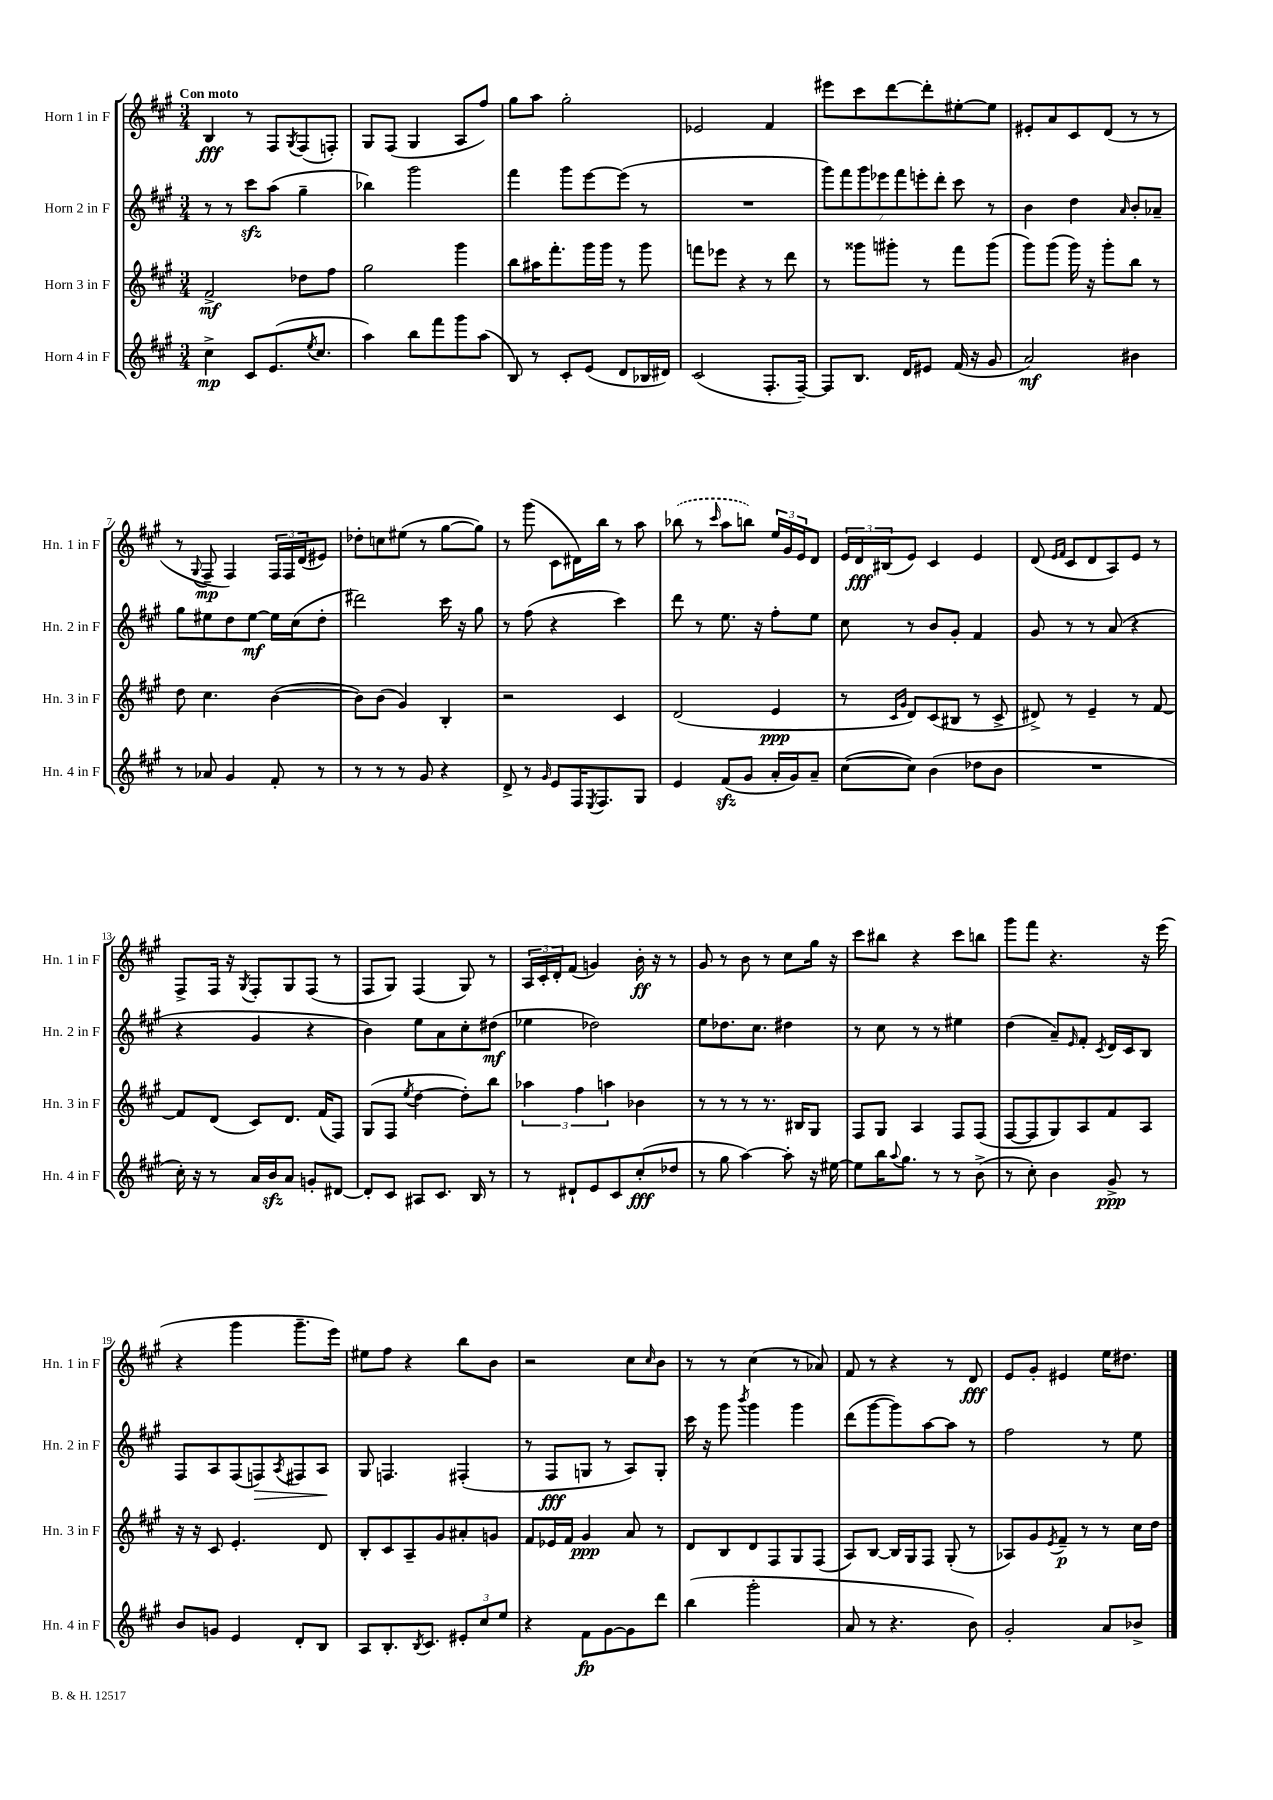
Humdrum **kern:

**kern	**dynam	**kern	**dynam	**kern	**dynam	**kern	**dynam
*part4	*part4	*part3	*part3	*part2	*part2	*part1	*part1
*staff4	*staff4	*staff3	*staff3	*staff2	*staff2	*staff1	*staff1
*I"Horn 4 in F	*	*I"Horn 3 in F	*	*I"Horn 2 in F	*	*I"Horn 1 in F	*
*I'Hn. 4 in F	*	*I'Hn. 3 in F	*	*I'Hn. 2 in F	*	*I'Hn. 1 in F	*
*clefG2	*	*clefG2	*	*clefG2	*	*clefG2	*
*k[f#c#g#]	*	*k[f#c#g#]	*	*k[f#c#g#]	*	*k[f#c#g#]	*
*M3/4	*	*M3/4	*	*M3/4	*	*M3/4	*
=1	=1	=1	=1	=1	=1	=1	=1
!	!	!	!	!	!	!LO:TX:a:B:t=Con moto	!
4cc#^\	mp	2f#^/	mf	8r	.	4B/	fff
.	.	.	.	8r	.	.	.
8c#/L	.	.	.	8ccc#zz\L	.	8r	.
(8.e/	.	.	.	(8aa\J	.	8F#/L	.
.	.	.	.	.	.	8qG#/	.
.	.	8dd-X\L	.	4gg#~\	.	(8F#/	.
8qee/	.	.	.	.	.	.	.
8.cc#/J	.	.	.	.	.	.	.
.	.	8ff#\J	.	.	.	8Fn'/J)	.
=2	=2	=2	=2	=2	=2	=2	=2
4aa\)	.	2gg#\	.	4bb-X\)	.	8G#/L	.
.	.	.	.	.	.	(8F#/J	.
8bb\L	.	.	.	2ggg#\	.	4G#/	.
8fff#\	.	.	.	.	.	.	.
8ggg#\	.	4ggg#\	.	.	.	8A/L	.
(8aa\J	.	.	.	.	.	8ff#/J)	.
=3	=3	=3	=3	=3	=3	=3	=3
8B/)	.	8bb\L	.	4fff#\	.	8gg#\L	.
8r	.	16aa#X\K	.	.	.	8aa\J	.
.	.	8.fff#'\	.	.	.	.	.
8c#'/L	.	.	.	8ggg#\L	.	2gg#'\	.
(8e/J	.	16ggg#\L	.	[8eee\	.	.	.
.	.	16ggg#\JJ	.	.	.	.	.
8d/L	.	8r	.	(8eee\J]	.	.	.
16B-X/L	.	8ggg#\	.	8r	.	.	.
16d#X/JJ)	.	.	.	.	.	.	.
=4	=4	=4	=4	=4	=4	=4	=4
(2c#/	.	8fffn\L	.	2.r	.	2e-X/	.
.	.	8eee-X\J	.	.	.	.	.
.	.	4r	.	.	.	.	.
8.F#'/L	.	8r	.	.	.	4f#/	.
.	.	8ddd\	.	.	.	.	.
[16F#~/Jk)	.	.	.	.	.	.	.
=5	=5	=5	=5	=5	=5	=5	=5
8F#/L]	.	8r	.	14ggg#\L)	.	8eee#X\L	.
.	.	.	.	14fff#\	.	.	.
8.B/J	.	8ggg##X\L	.	.	.	8ccc#\	.
.	.	.	.	14ggg#\	.	.	.
.	.	.	.	14eee-X\	.	.	.
.	.	8ggg#X'\J	.	.	.	[8ddd\	.
.	.	.	.	14fff#\	.	.	.
16d/KL	.	.	.	.	.	.	.
.	.	.	.	14eeen'\	.	.	.
8e#X/J	.	8r	.	.	.	8ddd'\]	.
.	.	.	.	14ddd'\J	.	.	.
(16f#/	.	8fff#\L	.	8ccc#\	.	[8ee#X'\	.
16r	.	.	.	.	.	.	.
8g#/	.	(8ggg#\J	.	8r	.	8ee#\J]	.
=6	=6	=6	=6	=6	=6	=6	=6
2a/)	mf	8ggg#\L)	.	4b\	.	8e#X'/L	.
.	.	(8ggg#\J	.	.	.	8a/	.
.	.	16ggg#\)	.	4dd\	.	8c#/	.
.	.	16r	.	.	.	.	.
.	.	8ggg#'\L	.	.	.	(8d/J	.
.	.	.	.	16qqa/	.	.	.
4b#X\	.	8bb\J	.	8b'/L	.	8r	.
.	.	8r	.	8a-X~/J	.	8r	.
!!LO:LB:g=z
=7	=7	=7	=7	=7	=7	=7	=7
8r	.	8dd\	.	8gg#\L	.	8r	.
.	.	.	.	.	.	8qqG#/	.
8a-X/	.	4.cc#\	.	8ee#X\	.	8F#~/	mp
4g#/	.	.	.	8dd\	.	4F#/)	.
.	.	.	.	[8ee#\J	mf	.	.
8f#'/	.	([4b\	.	16ee#\LL]	.	24F#/LL	.
.	.	.	.	.	.	24F#/	.
.	.	.	.	(16cc#\J	.	.	.
.	.	.	.	.	.	(24d/J	.
8r	.	.	.	8dd'\J	.	8e#X/J)	.
=8	=8	=8	=8	=8	=8	=8	=8
8r	.	8b\L])	.	2ddd#X\)	.	8dd-X'\L	.
8r	.	(8b\J	.	.	.	8ccn\	.
8r	.	4g#/)	.	.	.	(8ee#X\J	.
8g#/	.	.	.	.	.	8r	.
4r	.	4B'/	.	16ccc#\	.	[8gg#\L	.
.	.	.	.	16r	.	.	.
.	.	.	.	8gg#\	.	8gg#\J])	.
=9	=9	=9	=9	=9	=9	=9	=9
8d^/	.	2r	.	8r	.	8r	.
8r	.	.	.	(8ff#\	.	(8ggg#\	.
16qqg#/	.	.	.	.	.	.	.
8e/L	.	.	.	4r	.	8c#\L	.
16F#/K	.	.	.	.	.	16d#X\L)	.
8qE/	.	.	.	.	.	.	.
8.F#/	.	.	.	.	.	16bb\JJ	.
.	.	4c#/	.	4ccc#\)	.	8r	.
8G#/J	.	.	.	.	.	8aa\	.
=10	=10	=10	=10	=10	=10	=10	=10
4e/	.	(2d/	.	8ddd\	.	(8bb-X\	.
.	.	.	.	8r	.	8r	.
.	.	.	.	.	.	16qqccc#/	.
(8f#zz/L	.	.	.	8.ee\	.	8aa\L	.
8g#/J	.	.	.	.	.	8bbn\J)	.
.	.	.	.	16r	.	.	.
16a'/LL	.	4e/	ppp	8ff#'\L	.	24ee/LL	.
.	.	.	.	.	.	24g#/	.
16g#/J)	.	.	.	.	.	.	.
.	.	.	.	.	.	24e/J	.
8a~/J	.	.	.	8ee\J	.	8d/J	.
=11	=11	=11	=11	=11	=11	=11	=11
([8cc#\L	.	8r	.	8cc#\	.	24e/LL	.
.	.	.	.	.	.	24d/	fff
.	.	.	.	.	.	(24B#X/J	.
.	.	16qqc#/LL	.	.	.	.	.
.	.	16qqg#/JJ	.	.	.	.	.
8cc#\J])	.	8d/L)	.	8r	.	8e/J)	.
(4b\	.	(8c#/	.	8b/L	.	4c#/	.
.	.	8B#X/J	.	8g#'/J	.	.	.
8dd-X\L	.	8r	.	4f#/	.	4e/	.
8b\J	.	8c#^/	.	.	.	.	.
=12	=12	=12	=12	=12	=12	=12	=12
2.r	.	8d#X^/)	.	8g#/	.	(8d/	.
.	.	.	.	.	.	16qqe/LL	.
.	.	.	.	.	.	16qqf#/JJ	.
.	.	8r	.	8r	.	8c#/L	.
.	.	4e~/	.	8r	.	8d/	.
.	.	.	.	(8a/	.	8A/)	.
.	.	8r	.	4r	.	8e/J	.
.	.	[8f#/	.	.	.	8r	.
!!LO:LB:g=z
=13	=13	=13	=13	=13	=13	=13	=13
16cc#'\)	.	8f#/L]	.	4r	.	8F#^/L	.
16r	.	.	.	.	.	.	.
8r	.	(8d/J	.	.	.	16F#/Jk	.
.	.	.	.	.	.	16r	.
.	.	.	.	.	.	8qG#/	.
16a/LL	.	8c#/L)	.	4g#/	.	8F#'/L	.
16bzz/J	.	.	.	.	.	.	.
8a/J	.	8.d/J	.	.	.	8G#/	.
8gn'/L	.	.	.	4r	.	(8F#/J	.
.	.	(16f#/KL	.	.	.	.	.
[8d#X/J	.	8F#/J)	.	.	.	8r	.
=14	=14	=14	=14	=14	=14	=14	=14
8d#'/L]	.	(8G#/L	.	4b\)	.	8F#/L	.
8c#/J	.	8F#/J	.	.	.	8G#/J)	.
.	.	8qee/	.	.	.	.	.
8A#X/L	.	[4dd\	.	8ee\L	.	(4F#/	.
8.c#/J	.	.	.	8a\	.	.	.
.	.	8dd'\L])	.	8cc#'\	.	8G#/)	.
16B/	.	.	.	.	.	.	.
8r	.	8bb\J	.	(8dd#X\J	mf	8r	.
=15	=15	=15	=15	=15	=15	=15	=15
8r	.	6aa-X\	.	4ee-X\	.	24A/LL	.
.	.	.	.	.	.	24c#'/	.
.	.	.	.	.	.	24d'/J	.
8d#X`/L	.	.	.	.	.	(8f#/J	.
.	.	6ff#\	.	.	.	.	.
8e/	.	.	.	2dd-X\)	.	4gn/)	.
.	.	6aan\	.	.	.	.	.
8c#/	.	.	.	.	.	.	.
(8cc#'/	fff	4b-X\	.	.	.	16b'\	ff
.	.	.	.	.	.	16r	.
8dd-X/J	.	.	.	.	.	8r	.
=16	=16	=16	=16	=16	=16	=16	=16
8r	.	8r	.	8ee\L	.	8g#/	.
8gg#\	.	8r	.	8.dd-X\	.	8r	.
[4aa\)	.	8r	.	.	.	8b\	.
.	.	.	.	8.cc#\J	.	.	.
.	.	8.r	.	.	.	8r	.
8aa'\]	.	.	.	4dd#X\	.	8cc#\L	.
.	.	16B#X/KL	.	.	.	.	.
16r	.	8G#/J	.	.	.	16gg#\Jk	.
[16ee#X\	.	.	.	.	.	16r	.
=17	=17	=17	=17	=17	=17	=17	=17
8ee#\L]	.	8F#/L	.	8r	.	8ccc#\L	.
16bb\K	.	8G#/J	.	8cc#\	.	8bb#X\J	.
8qqaa/	.	.	.	.	.	.	.
8.gg#\J	.	.	.	.	.	.	.
.	.	4A/	.	8r	.	4r	.
8r	.	.	.	8r	.	.	.
8r	.	8F#/L	.	4ee#X\	.	8ccc#\L	.
(8b^\	.	(8F#/J	.	.	.	8bbn\J	.
=18	=18	=18	=18	=18	=18	=18	=18
8r	.	[8F#/L	.	(4dd\	.	8ggg#\L	.
8cc#'\)	.	8F#/]	.	.	.	8fff#\J	.
4b\	.	8G#/)	.	8a~/L)	.	4.r	.
.	.	.	.	16qqe/	.	.	.
.	.	8A/	.	8f#'/J	.	.	.
.	.	.	.	8qc#/	.	.	.
8g#^/	ppp	8f#/	.	16d/LL	.	.	.
.	.	.	.	16c#/J	.	.	.
8r	.	8A/J	.	8B/J	.	16r	.
.	.	.	.	.	.	(16eee\	.
!!LO:LB:g=z
=19	=19	=19	=19	=19	=19	=19	=19
8b/L	.	16r	.	8F#/L	.	4r	.
.	.	16r	.	.	.	.	.
8gn/J	.	8c#/	.	8A/	.	.	.
4e/	.	4.e'/	.	(8F#/	.	4ggg#\	.
!	!	!	!	!	!LO:HP:b	!	!
.	.	.	.	8Fn/)	>	.	.
.	.	.	.	8qA/	.	.	.
8d'/L	.	.	.	8F#X/	.	8.ggg#~\L	.
8B/J	.	8d/	.	8A/J	.	.	.
.	.	.	.	.	.	16eee\Jk)	.
.	.	.	.	.	]	.	.
=20	=20	=20	=20	=20	=20	=20	=20
8A/L	.	8B'/L	.	8G#/	.	8ee#X\L	.
8.B'/	.	8c#/	.	4.Fn/	.	8ff#\J	.
.	.	8A~/	.	.	.	4r	.
8qB/	.	.	.	.	.	.	.
8.c#/J	.	.	.	.	.	.	.
.	.	8g#/	.	.	.	.	.
12e#X'/L	.	8a#X'/	.	(4F#X'/	.	8bb\L	.
12cc#/	.	.	.	.	.	.	.
.	.	8gn/J	.	.	.	8b\J	.
12ee/J	.	.	.	.	.	.	.
=21	=21	=21	=21	=21	=21	=21	=21
4r	.	8f#/L	.	8r	.	2r	.
.	.	16e-X/L	.	8F#/L	fff	.	.
.	.	16f#/JJ	.	.	.	.	.
8f#\L	fp	4g#/	ppp	8Gn/J	.	.	.
[8g#\	.	.	.	8r	.	.	.
8g#\]	.	8a/	.	8A/L)	.	8cc#\L	.
.	.	.	.	.	.	16qqcc#/	.
8ddd\J	.	8r	.	8G'/J	.	8b\J	.
=22	=22	=22	=22	=22	=22	=22	=22
(4bb\	.	8d/L	.	16ccc#\	.	8r	.
.	.	.	.	16r	.	.	.
.	.	8B/	.	8ggg#\	.	8r	.
.	.	.	.	8qbbb/	.	.	.
2ggg#'\	.	8d/	.	4ggg#\	.	(4cc#\	.
.	.	8F#/	.	.	.	.	.
.	.	8G#/	.	4ggg#\	.	8r	.
.	.	(8F#/J	.	.	.	8a-X/)	.
=23	=23	=23	=23	=23	=23	=23	=23
8a/	.	8A/L)	.	(8ddd\L	.	8f#/	.
8r	.	[8B/J	.	[8ggg#\	.	8r	.
4.r	.	16B/LL]	.	8ggg#\])	.	4r	.
.	.	16G#/J	.	.	.	.	.
.	.	8F#/J	.	[8aa\	.	.	.
.	.	(8G#'/	.	8aa\J]	.	8r	.
8b\)	.	8r	.	8r	.	8d/	fff
=24	=24	=24	=24	=24	=24	=24	=24
2g#'/	.	8A-X/L)	.	2ff#\	.	8e/L	.
.	.	8g#/	.	.	.	8g#'/J	.
.	.	8qe/	.	.	.	.	.
.	.	8f#~/J	p	.	.	4e#X/	.
.	.	8r	.	.	.	.	.
8a/L	.	8r	.	8r	.	16ee\KL	.
.	.	.	.	.	.	8.dd#X\J	.
8b-X^/J	.	16cc#\LL	.	8ee\	.	.	.
.	.	16dd\JJ	.	.	.	.	.
==	==	==	==	==	==	==	==
*-	*-	*-	*-	*-	*-	*-	*-
